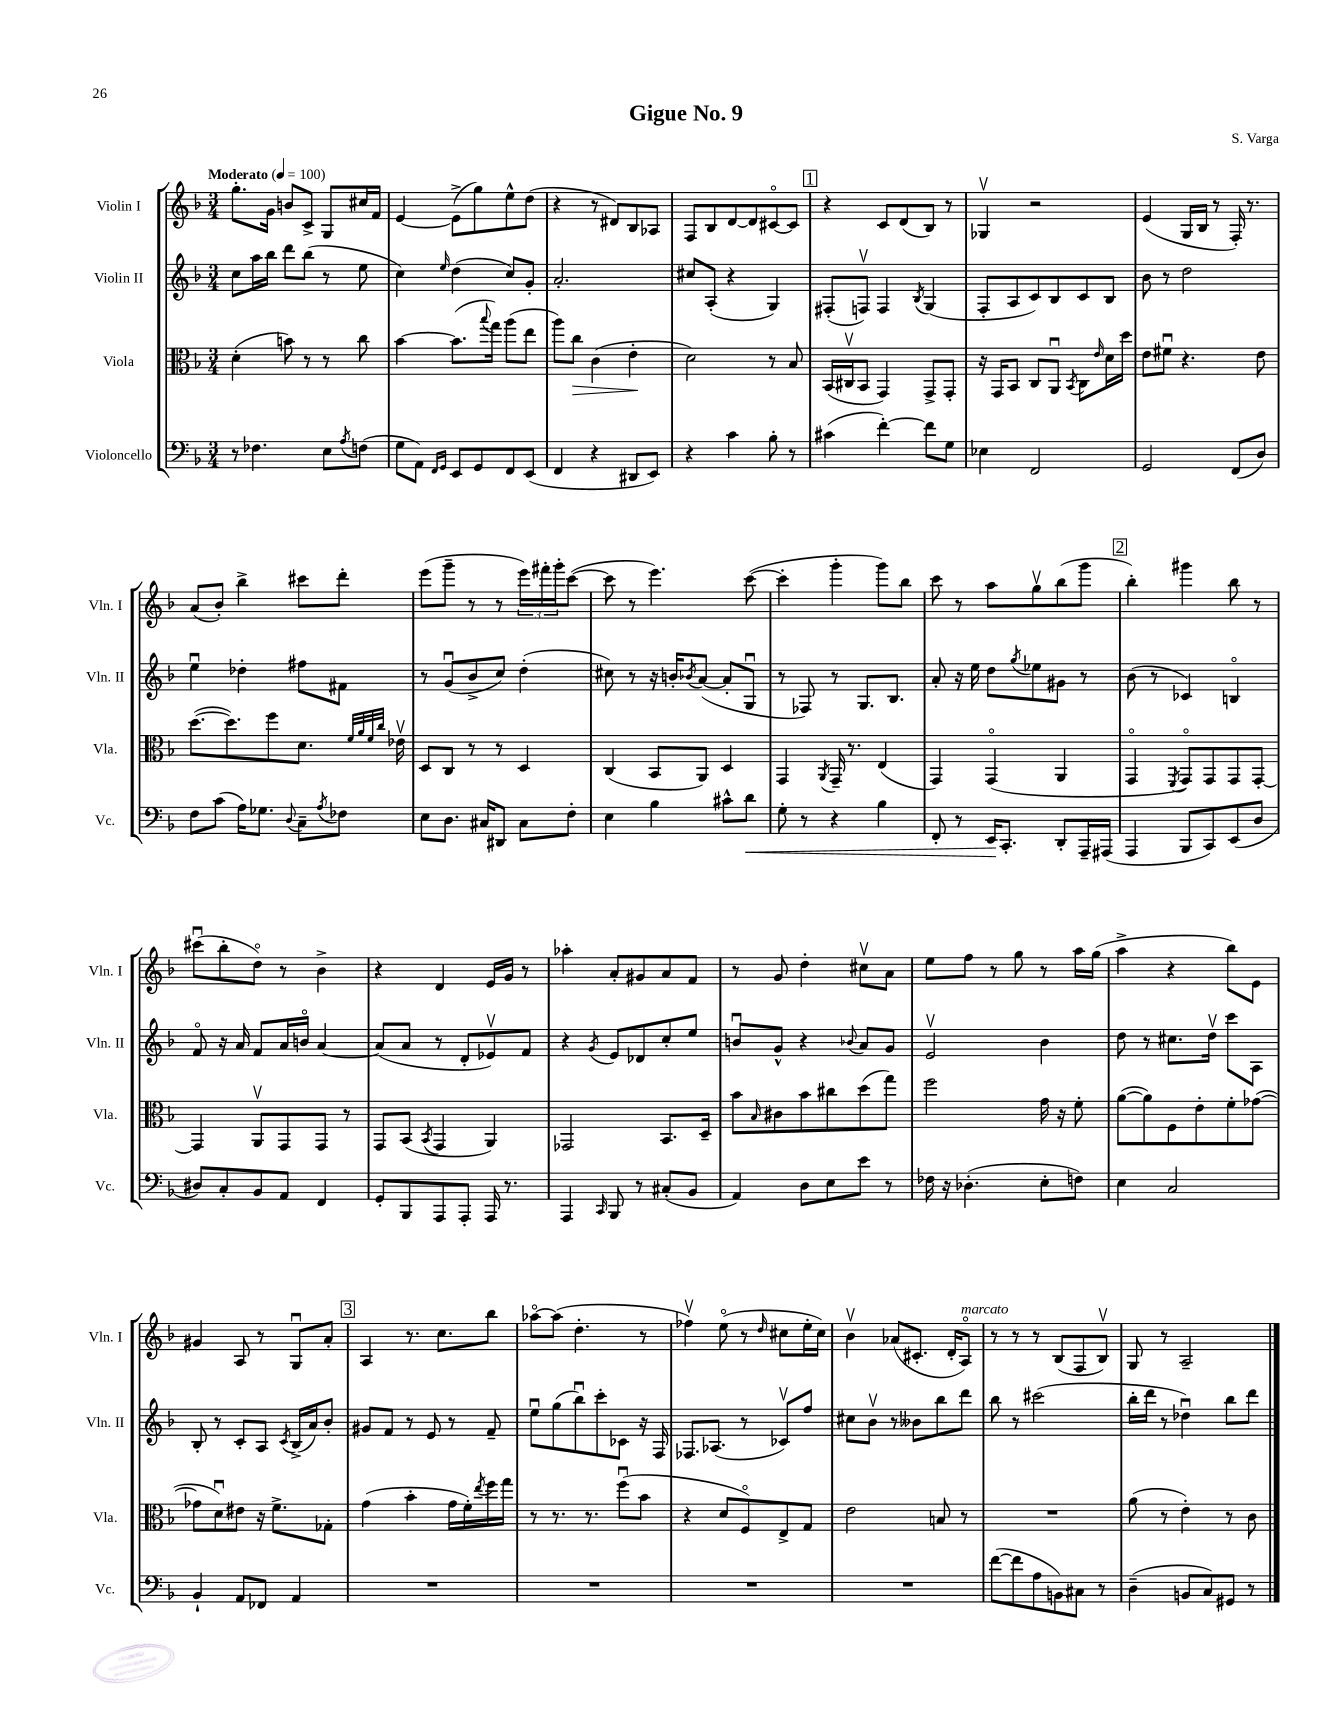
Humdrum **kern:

**kern	**kern	**kern	**kern
*staff4	*staff3	*staff2	*staff1
*clefF4	*clefC3	*clefG2	*clefG2
*k[b-]	*k[b-]	*k[b-]	*k[b-]
*M3/4	*M3/4	*M3/4	*M3/4
*MM100	*MM100	*MM100	*MM100
8r	(4d'	8cc	8.gg'
4.F-	.	16aa	.
.	.	16bb-	16g
.	8b)	8ddd	8b
.	8r	(8bb-	8c^
8E	8r	8r	8G
8qA	.	.	.
(8F	8cc	8ee	16cc#
.	.	.	16f
=	=	=	=
8G	[4b-	4cc)	[4e
8AA)	.	.	.
16qqFF	.	.	.
16qqGG	.	16qqee	.
8EE	(8.b-]	(4dd	(8e^]
8GG	.	.	8gg)
.	8qqbb-	.	.
.	16gg)	.	.
8FF	(8aa	8cc)	8ee^^
(8EE	8ee	8g'	(8dd
=	=	=	=
4FF	8aa)	2.a'	4r
.	8cc	.	.
4r	(4c	.	8r
.	.	.	8d#)
8DD#	4e'	.	8B-
8EE)	.	.	8A-
=	=	=	=
4r	2d)	8cc#	8F
.	.	(8A'	8B-
4c	.	4r	[8d
.	.	.	8d]
8B-'	8r	4G)	[8c#o
8r	8B-	.	8c#]
=	=	=	=
(4c#	(16BB-	(8F#'	4r
.	16C#v	.	.
.	8BB-	8Fv)	.
[4f')	4GG)	4F	8c
.	.	.	(8d
.	.	8qB-	.
8f]	8GG^	(4G	8B-)
8G	8GG'	.	8r
=	=	=	=
4E-	16r	8F'	4G-v
.	16GG	.	.
.	8BB-	8A	.
2FF	8C	8c)	2r
.	8AAu	8B-	.
.	8qBB-	.	.
.	8C	8c	.
.	16qqe	.	.
.	16d	8B-	.
.	16dd	.	.
=	=	=	=
2GG	8e	8b-	(4e
.	8f#u	8r	.
.	4.r	2dd	16G
.	.	.	16B-
.	.	.	8r
(8FF	.	.	16F')
.	.	.	8.r
8D)	8e	.	.
=	=	=	=
8F	([8.dd	4eeu	(8a
(8c	.	.	8b-')
.	8.dd])	.	.
16A)	.	4dd-'	4bb-^
8.G-	.	.	.
.	8ff	.	.
8qqD	.	.	.
8C~	8.d	8ff#	8ccc#
8qA	.	.	.
8F-	.	8f#	8ddd'
.	32qqf	.	.
.	32qqa	.	.
.	32qqf	.	.
.	32qqcc	.	.
.	16e-v	.	.
=	=	=	=
8E	8D	8r	(8eee
8.D	8C	(8gu	8ggg~
.	8r	8b-^	8r
16C#	.	.	.
8DD#	8r	8cc)	8r
8C#	4D	(4dd'	24eee)
.	.	.	24fff#'
.	.	.	24ggg'
8F'	.	.	([8ccc
=	=	=	=
4E	(4C	8cc#)	8ccc]
.	.	8r	8r
4B-	8BB-	16r	4.eee)
.	.	16b'	.
.	.	8qb-	.
.	8AA)	([8a	.
8c#^^	4D	8a']	.
8d	.	8Gu	([8ccc
=	=	=	=
8G'	4GG	8r	4ccc']
8r	.	8F-)	.
.	8qAA	.	.
4r	16GG~	8r	4ggg'
.	8.r	.	.
.	.	8.G	.
4B-	(4E	.	8ggg)
.	.	8.B-	.
.	.	.	8bb-
=	=	=	=
8FF'	4GG)	8a'	8ccc
8r	.	16r	8r
.	.	16ee	.
16EE	(4GGo	8dd	8aa
8.CC'	.	.	.
.	.	8qgg	.
.	.	8ee-	8ggv
8DD'	4AA	8g#	(8bb-
16AAA~	.	8r	8ggg
(16AAA#	.	.	.
=	=	=	=
4AAA	4GGo	(8b-	4bb-')
.	.	8r	.
.	8qFF	.	.
8BBB-	8GGo)	4c-)	4ggg#
8CC)	8GG	.	.
(8EE	8GG	4Bo	8bb-
8D	[8GG'	.	8r
=	=	=	=
8D#)	4GG]	8fo	(8ccc#u
8C'	.	16r	8bb-'
.	.	16a	.
8BB-	8AAv	8f	8ddo)
8AA	8GG	16a	8r
.	.	16bo	.
4FF	8GG	[4a	4b-^
.	8r	.	.
=	=	=	=
8GG'	8GG	(8a]	4r
8BBB-	(8BB-	8a	.
.	8qBB-	.	.
8AAA	4GG	8r	4d
8AAA'	.	8d'	.
16AAA	4AA)	8e-v)	16e
8.r	.	.	16g
.	.	8f	8r
=	=	=	=
4AAA	2GG-	4r	4aa-'
16qqCC	.	8qg	.
8BBB-	.	8e	8a'
8r	.	8d-	8g#
(8C#'	8.BB-	8cc'	8a
8BB-	.	8ee	8f
.	16D~	.	.
=	=	=	=
4AA)	8b-	8bu	8r
.	16qqB-	.	.
.	8c#	8g^^	8g
8D	8b-	4r	4dd'
8E	8cc#	.	.
.	.	8qqb-	.
8e	(8dd	8a	8cc#v
8r	8gg)	8g	8a
=	=	=	=
16F-	2ff	2ev	8ee
16r	.	.	.
(4.D-'	.	.	8ff
.	.	.	8r
.	.	.	8gg
8E'	16g	4b-	8r
.	16r	.	.
8F)	8f'	.	16aa
.	.	.	(16gg
=	=	=	=
4E	([8a	8dd	4aa^
.	8a])	8r	.
2C	8F	8.cc#	4r
.	8e'	.	.
.	.	16ddv	.
.	8f'	8ccc	8bb-)
.	([8g-	8A	8e
=	=	=	=
4BB-`	8g-]	8B-'	4g#
.	8du)	8r	.
8AA	8e#	8c'	8A
8FF-	16r	8A	8r
.	8.f^	.	.
.	.	8qc	.
4AA	.	(16B-^	8Gu
.	.	16a)	.
.	8G-'	8b-'	8a'
=	=	=	=
2.r	(4g	8g#	4A
.	.	8f	.
.	4b-'	8r	8.r
.	.	8e	.
.	.	.	8.cc
.	16g	8r	.
.	16f')	.	.
.	8qee	.	.
.	16ff	8f~	8bb-
.	16gg	.	.
=	=	=	=
2.r	8r	8eeu	[8aa-o
.	8.r	(8gg	(8aa-]
.	.	8bb-u)	4.dd'
.	8.r	.	.
.	.	8ccc'	.
.	(8ffu	8c-	.
.	8b-	16r	8r
.	.	16F	.
=	=	=	=
2.r	4r	8.F-	4ff-v)
.	.	(8.A-	.
.	8d	.	(8eeo
.	8Fo)	8r	8r
.	.	.	16qqdd
.	8E^	8c-v)	8cc#
.	8G	8ff	16ee'
.	.	.	16cc#)
=	=	=	=
2.r	2e	8cc#	4b-v
.	.	8b-v	.
.	.	8r	(8a-
.	.	8b--	8.c#'
.	8B	8bb-	.
.	.	.	16d'
.	8r	8ddd	8Ao)
=	=	=	=
([8f	2.r	8bb-	8r
8f]	.	8r	8r
8A	.	(2ccc#	8r
8BB)	.	.	(8B-
8C#	.	.	8F
8r	.	.	8B-v)
=	=	=	=
(4D~	(8a	16bb-'	8G
.	.	16ddd	.
.	8r	8r	8r
8BB	4e')	4dd-u)	2A~
8C)	.	.	.
8GG#	8r	8bb-	.
8r	8c	8ddd	.
==	==	==	==
*-	*-	*-	*-
